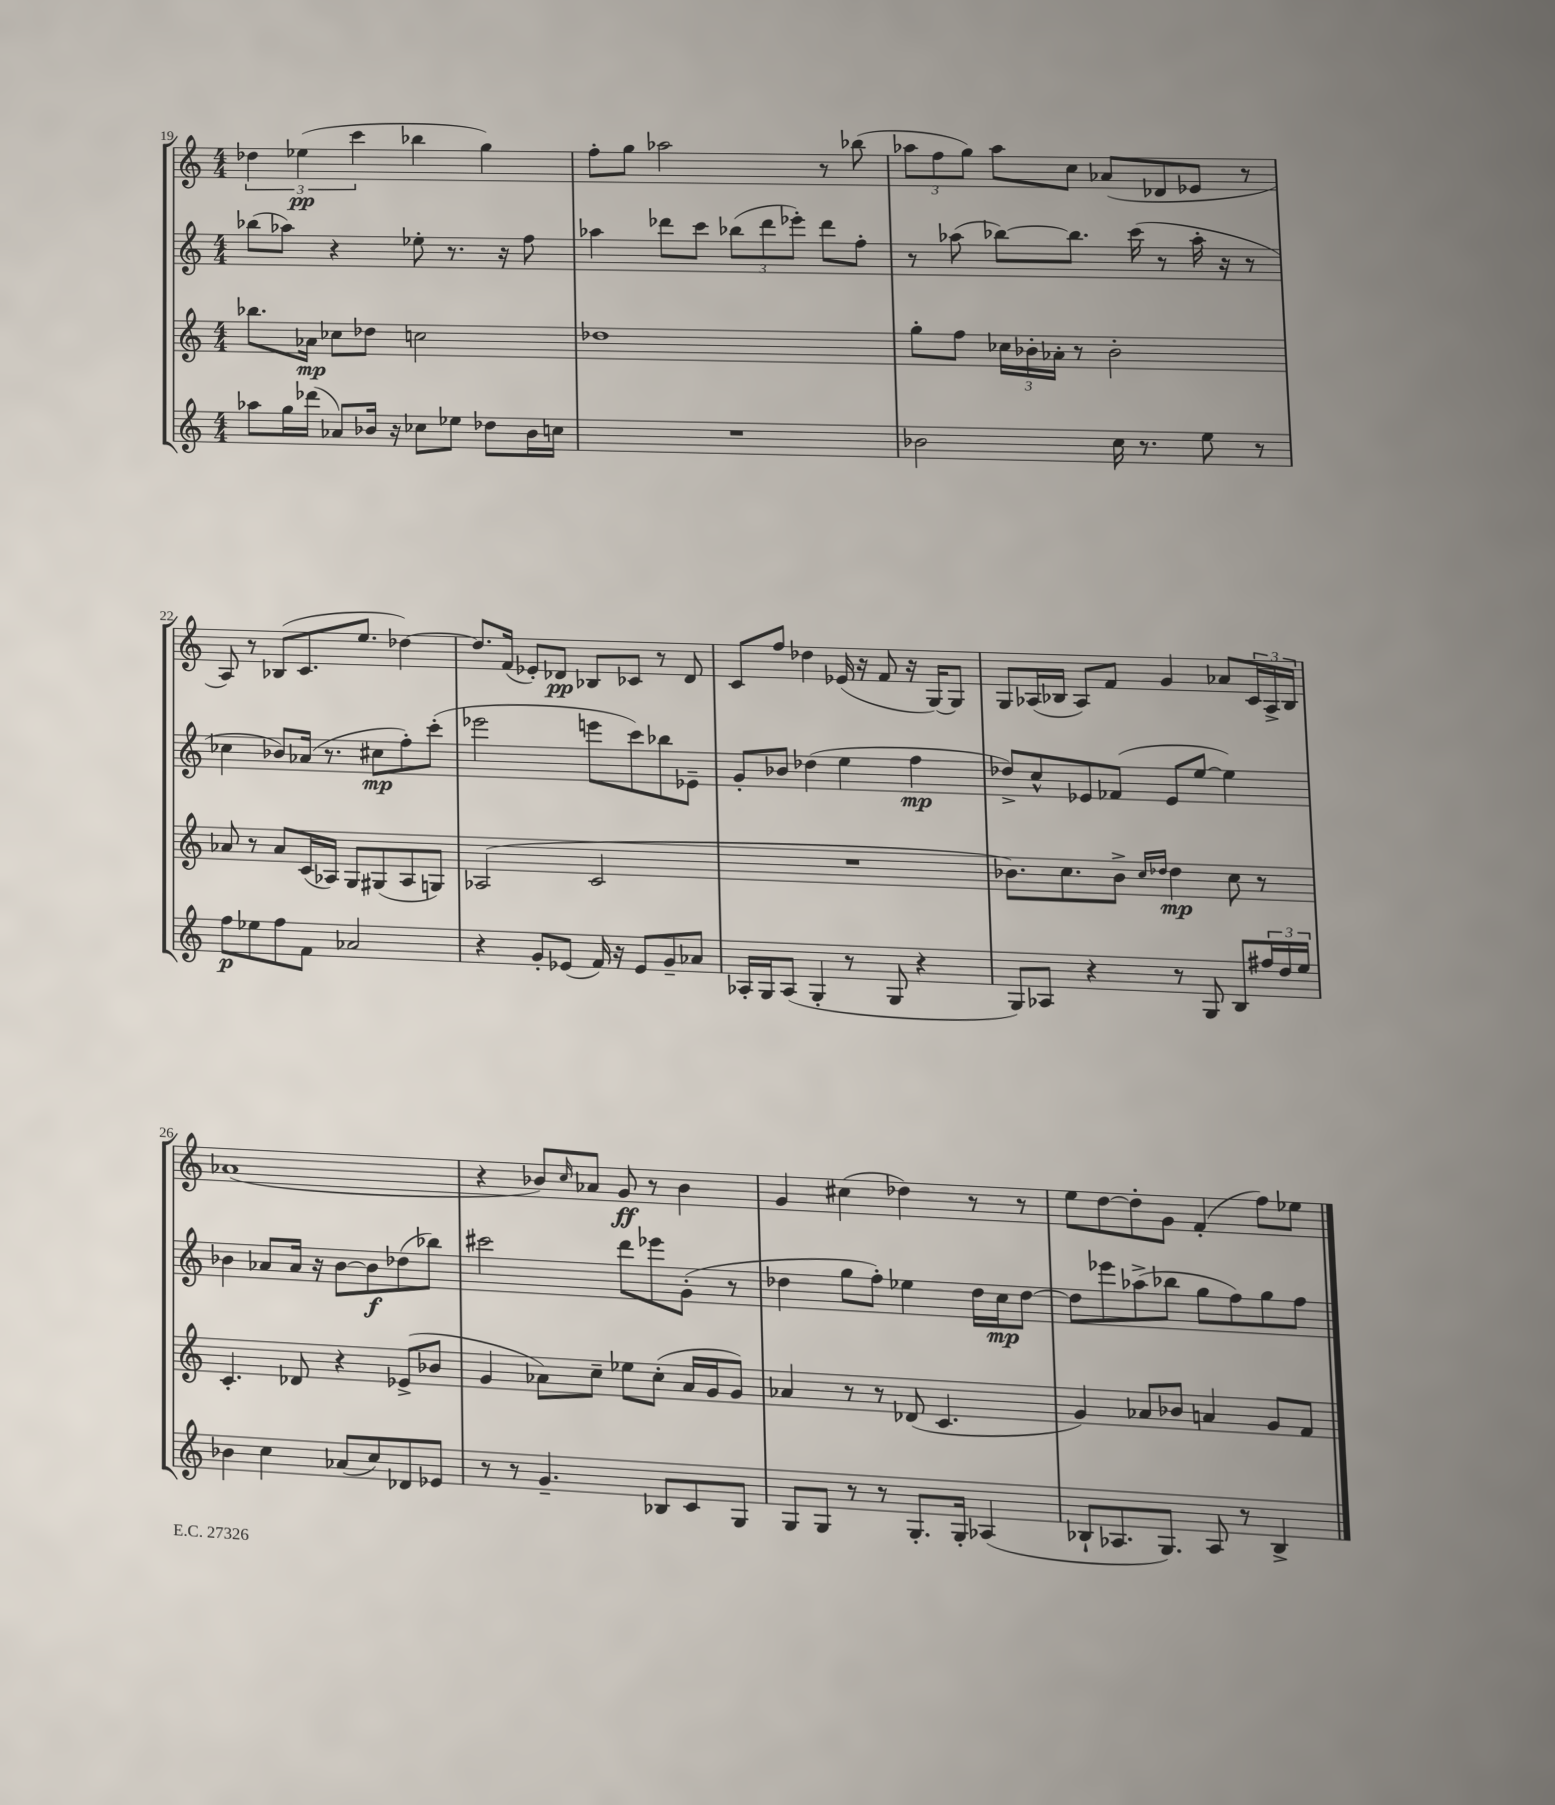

**kern	**kern	**kern	**kern
*staff4	*staff3	*staff2	*staff1
*clefG2	*clefG2	*clefG2	*clefG2
*k[]	*k[]	*k[]	*k[]
*M4/4	*M4/4	*M4/4	*M4/4
8aa-	8.bb-	(8bb-	6dd-
16gg	.	8aa-)	.
.	.	.	(6ee-
(16ddd-	16a-	.	.
8a-)	8cc-	4r	.
.	.	.	6ccc
16b-	8dd-	.	.
16r	.	.	.
8cc-	2cc	8ee-'	4bb-
8ee-	.	8.r	.
8dd-	.	.	4gg)
.	.	16r	.
16b-	.	8ff	.
16cc	.	.	.
=	=	=	=
1r	1dd-	4aa-	8ff'
.	.	.	8gg
.	.	8ddd-	2aa-
.	.	8ccc	.
.	.	(12bb-	.
.	.	12ddd-	.
.	.	12eee-')	.
.	.	8ddd-	8r
.	.	8ff'	(8bb-
=	=	=	=
2b-	8gg'	8r	12aa-
.	.	.	12ff
.	8ff	(8aa-	.
.	.	.	12gg)
.	24cc-	[8bb-)	8aa-
.	24b-'	.	.
.	24a-'	.	.
.	8r	8.bb-]	8cc
16cc	2b-'	.	(8a-
8.r	.	(16ccc	.
.	.	8r	8d-
8ee	.	16aa-'	8e-
.	.	16r	.
8r	.	8r	8r
=	=	=	=
8ff	8a-	4cc-	8A)
8ee-	8r	.	8r
8ff	8a-	8b-)	(8B-
8f	(16c	(16a-	8.c
.	16A-)	8.r	.
2a-	8G	.	.
.	.	.	8.ee
.	(8G#	8cc#	.
.	8A-	8ff')	[4dd-)
.	8G)	(8ccc'	.
=	=	=	=
4r	(2A-	2eee-	8.dd-]
.	.	.	(16f
8g'	.	.	8e-')
(8e-	.	.	8d-
16f)	2c	8eee	8B-
16r	.	.	.
8e-	.	8ccc)	8c-
8g~	.	8bb-	8r
8a-	.	8e-~	8d-
=	=	=	=
16A-'	1r	8g'	8c
16G	.	.	.
(8A-	.	8b-	8ff
4G'	.	(4dd-	4dd-
8r	.	4ee	(16e-
.	.	.	16r
8G	.	.	8f
4r	.	4ff	16r
.	.	.	[16G)
.	.	.	8G]
=	=	=	=
8G)	8.b-)	8dd-^)	8G
8A-	.	8cc^^	(16A-
.	8.cc	.	16B-
4r	.	8e-	8A-)
.	8b-^	(8f-	8f
.	16qqcc	.	.
.	16qqdd-	.	.
8r	4dd-	8e-	4g
8G	.	[8ee	.
8B	8cc	4ee])	8a-
24ff#	8r	.	24c
24dd	.	.	24A-^
24ee	.	.	24B-
=	=	=	=
4b-	4.c'	4b-	(1a-
4cc	.	8a-	.
.	8d-	16a-	.
.	.	16r	.
(8a-	4r	[8b-	.
8cc)	.	8b-]	.
8d-	(8e-^	(8dd-	.
8e-	8b-	8bb-)	.
=	=	=	=
8r	4g	2ccc#	4r
8r	.	.	.
4.g~	8a-)	.	8b-)
.	.	.	16qqcc
.	8cc~	.	8a-
.	8ee-	8ddd	8g
8B-	(8cc'	8eee-	8r
8c	16a-	(8g'	4b-
.	16g	.	.
8G	8g)	8r	.
=	=	=	=
8G	4a-	4dd-	4g
8G	.	.	.
8r	8r	8gg	(4cc#
8r	8r	8ff')	.
8.G'	(8d-	4ee-	4dd-)
.	4.c	.	.
16G'	.	.	.
(4A-	.	16dd-	8r
.	.	16cc	.
.	.	[8dd-	8r
=	=	=	=
8B-`	4g)	8dd-]	8ee
8.A-	.	8eee-	[8dd
.	8a-	(8aa-^	8dd']
8.G)	.	.	.
.	8b-	8bb-	8g
8A-	4a	8gg	(4f'
8r	.	8ff)	.
4B-^	8g	8gg	8ff)
.	8f	8ff	8ee-
==	==	==	==
*-	*-	*-	*-
